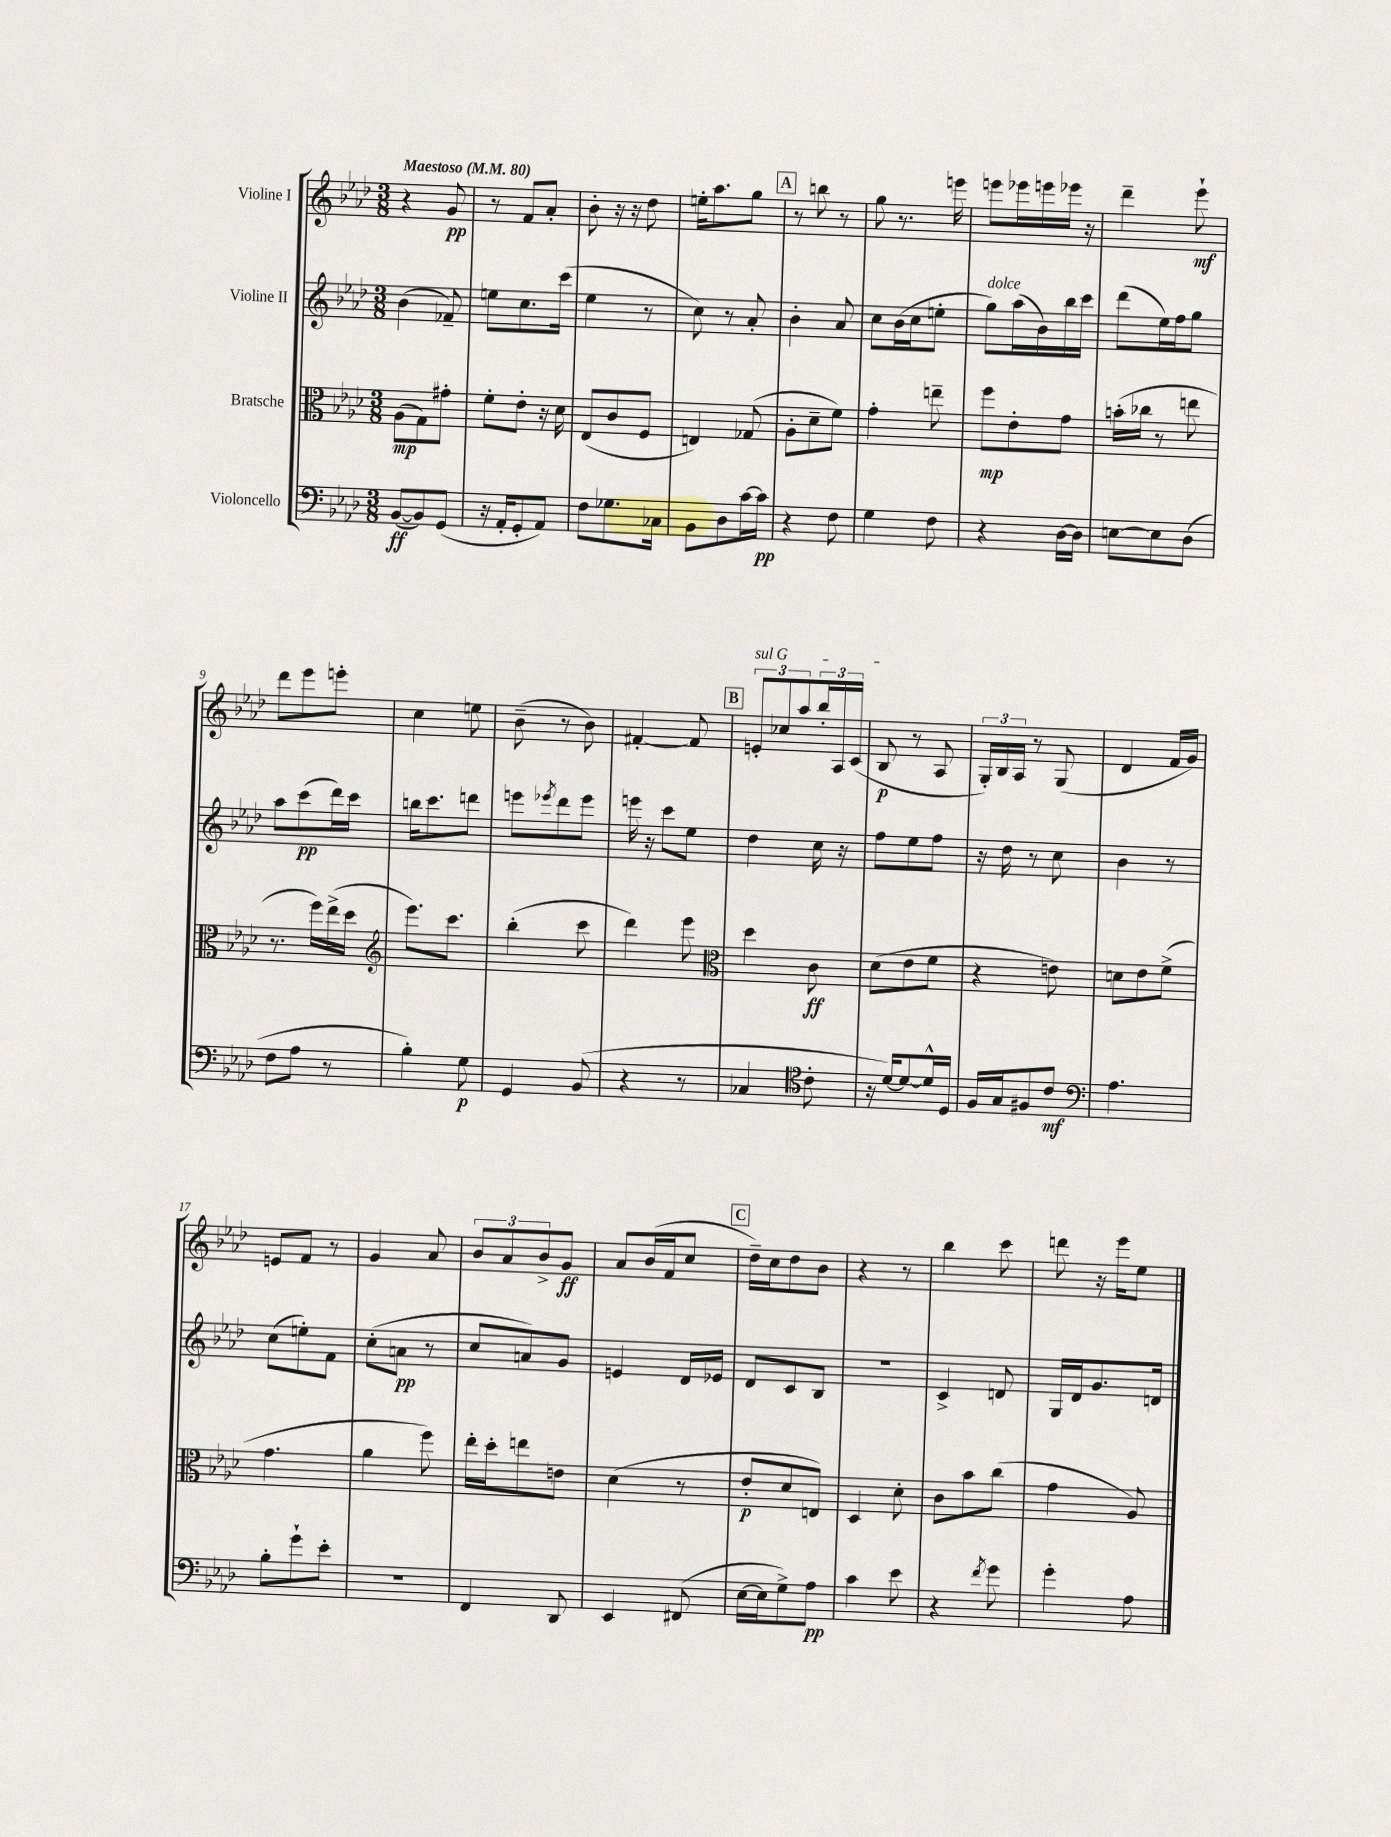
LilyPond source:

<<
\new StaffGroup <<
\new Staff = "s0" \with { instrumentName = "Violine I" } {
    \clef treble \key aes \major \numericTimeSignature \time 3/8 \tempo "Maestoso" 4 = 80
    r4 g'8\pp |
    r8 f'8 aes'8-. |
    bes'8-. r16 r16 des''8 |
    e''16-. aes''8. g''8 |
    \mark \markup { \box "A" } r8 b''8 r8 |
    g''8 r8. e'''16 |
    e'''8 ees'''16 e'''16 ees'''16 r16 |
    des'''4-- ees'''8-!\mf |
    des'''8 ees'''8 e'''8-. |
    c''4 e''8 |
    bes'8--( r8 bes'8) |
    fis'4~-. fis'8 |
    \mark \markup { \box "B" } \tuplet 3/2 { \once \override TextSpanner.bound-details.left.text = \markup { \italic "sul G" } e'8-.\startTextSpan ces''8 aes''8 } \tuplet 3/2 { bes''16-. aes16 c'16( } |
    bes8\p\stopTextSpan r8 aes8 |
    \tuplet 3/2 { g16-.) bes16 aes16 } r8 g8( |
    des'4 f'16 g'16) |
    e'8 f'8 r8 |
    g'4 aes'8 |
    \tuplet 3/2 { bes'8 aes'8 bes'8-> } g'8\ff |
    aes'8 bes'16( f'16 c''8 |
    \mark \markup { \box "C" } des''16--) c''16 des''8 bes'8 |
    r4 r8 |
    bes''4 c'''8 |
    d'''8 r16 ees'''16 ees''8 \bar "|." |
}
\new Staff = "s1" \with { instrumentName = "Violine II" } {
    \clef treble \key aes \major \numericTimeSignature \time 3/8
    bes'4( fes'8--) |
    e''8 c''8. c'''16( |
    ees''4 r8 |
    c''8) r8 aes'8-. |
    \mark \markup { \box "A" } bes'4-. aes'8 |
    c''8 bes'16( c''16 e''8-. |
    g''8^\markup { \italic "dolce" }) aes''16( bes'16) bes''16 c'''16 |
    des'''8( ees''16) f''16 g''8 |
    aes''8 c'''8\pp( des'''16) c'''16 |
    b''16 c'''8. d'''8 |
    e'''8 \acciaccatura { ees'''8 } des'''8 ees'''8 |
    e'''16 r16 c'''8 ees''8 |
    \mark \markup { \box "B" } des''4 c''16 r16 |
    f''8 ees''8 f''8 |
    r16 des''16 r8 c''8 |
    bes'4 r8 |
    c''8( e''8-.) f'8 |
    c''8-.( a'8\pp r8 |
    c''8 a'8) g'8 |
    e'4 des'16 ees'16 |
    \mark \markup { \box "C" } des'8 c'8 bes8 |
    R4. |
    c'4-> d'8 |
    g16 des'16 g'8. d'16 \bar "|." |
}
\new Staff = "s2" \with { instrumentName = "Bratsche" } {
    \clef alto \key aes \major \numericTimeSignature \time 3/8
    aes8\mp( g8) gis'8-. |
    f'8-. ees'8-. r16 des'16 |
    ees8( c'8 f8 |
    e4) ges8( |
    \mark \markup { \box "A" } aes8-. des'8-- f'8) |
    g'4-. e''8-- |
    f''8\mp ees'8-. g'8 |
    b'16-.( ces''16 r8 e''8 |
    r8. f''16) ees''16->( des''16 |
    \clef treble ees'''8.) c'''8. |
    bes''4-.( c'''8 |
    des'''4) ees'''8 |
    \mark \markup { \box "B" } \clef alto des''4 c'8\ff |
    des'8( ees'8 f'8 |
    r4 e'8) |
    d'8 ees'8 f'8->( |
    g'4. |
    aes'4 f''8) |
    ees''16-. des''16-. e''8 e'8 |
    des'4( r8 |
    \mark \markup { \box "C" } ees'8-.\p des'8 e8) |
    des4 des'8-. |
    c'8 bes'8 c''8( |
    g'4 aes8) \bar "|." |
}
\new Staff = "s3" \with { instrumentName = "Violoncello" } {
    \clef bass \key aes \major \numericTimeSignature \time 3/8
    bes,8~\ff( bes,8) g,8( |
    r16 aes,16-. g,8-. aes,8) |
    f8 ges8. ces16 |
    bes,8 des8 c'16~ c'16\pp |
    \mark \markup { \box "A" } r4 f8 |
    g4 f8 |
    r4 des16~ des16 |
    e8~ e8 des8( |
    f8 aes8 r8 |
    bes4-.) g8\p |
    g,4 bes,8( |
    r4 r8 |
    \mark \markup { \box "B" } ces4 \clef tenor c'8-. |
    r16 des'16~) des'8~ des'16-^ des16 |
    f16 g16 fis8 c'8\mf |
    \clef bass aes4. |
    bes8-. g'8-! ees'8-. |
    R4. |
    f,4 des,8 |
    ees,4 fis,8( |
    \mark \markup { \box "C" } ees16~ ees16 g8->) aes8\pp |
    c'4 ees'8 |
    r4 \acciaccatura { f'8 } g'8 |
    g'4-. aes8 \bar "|." |
}
>>
>>
